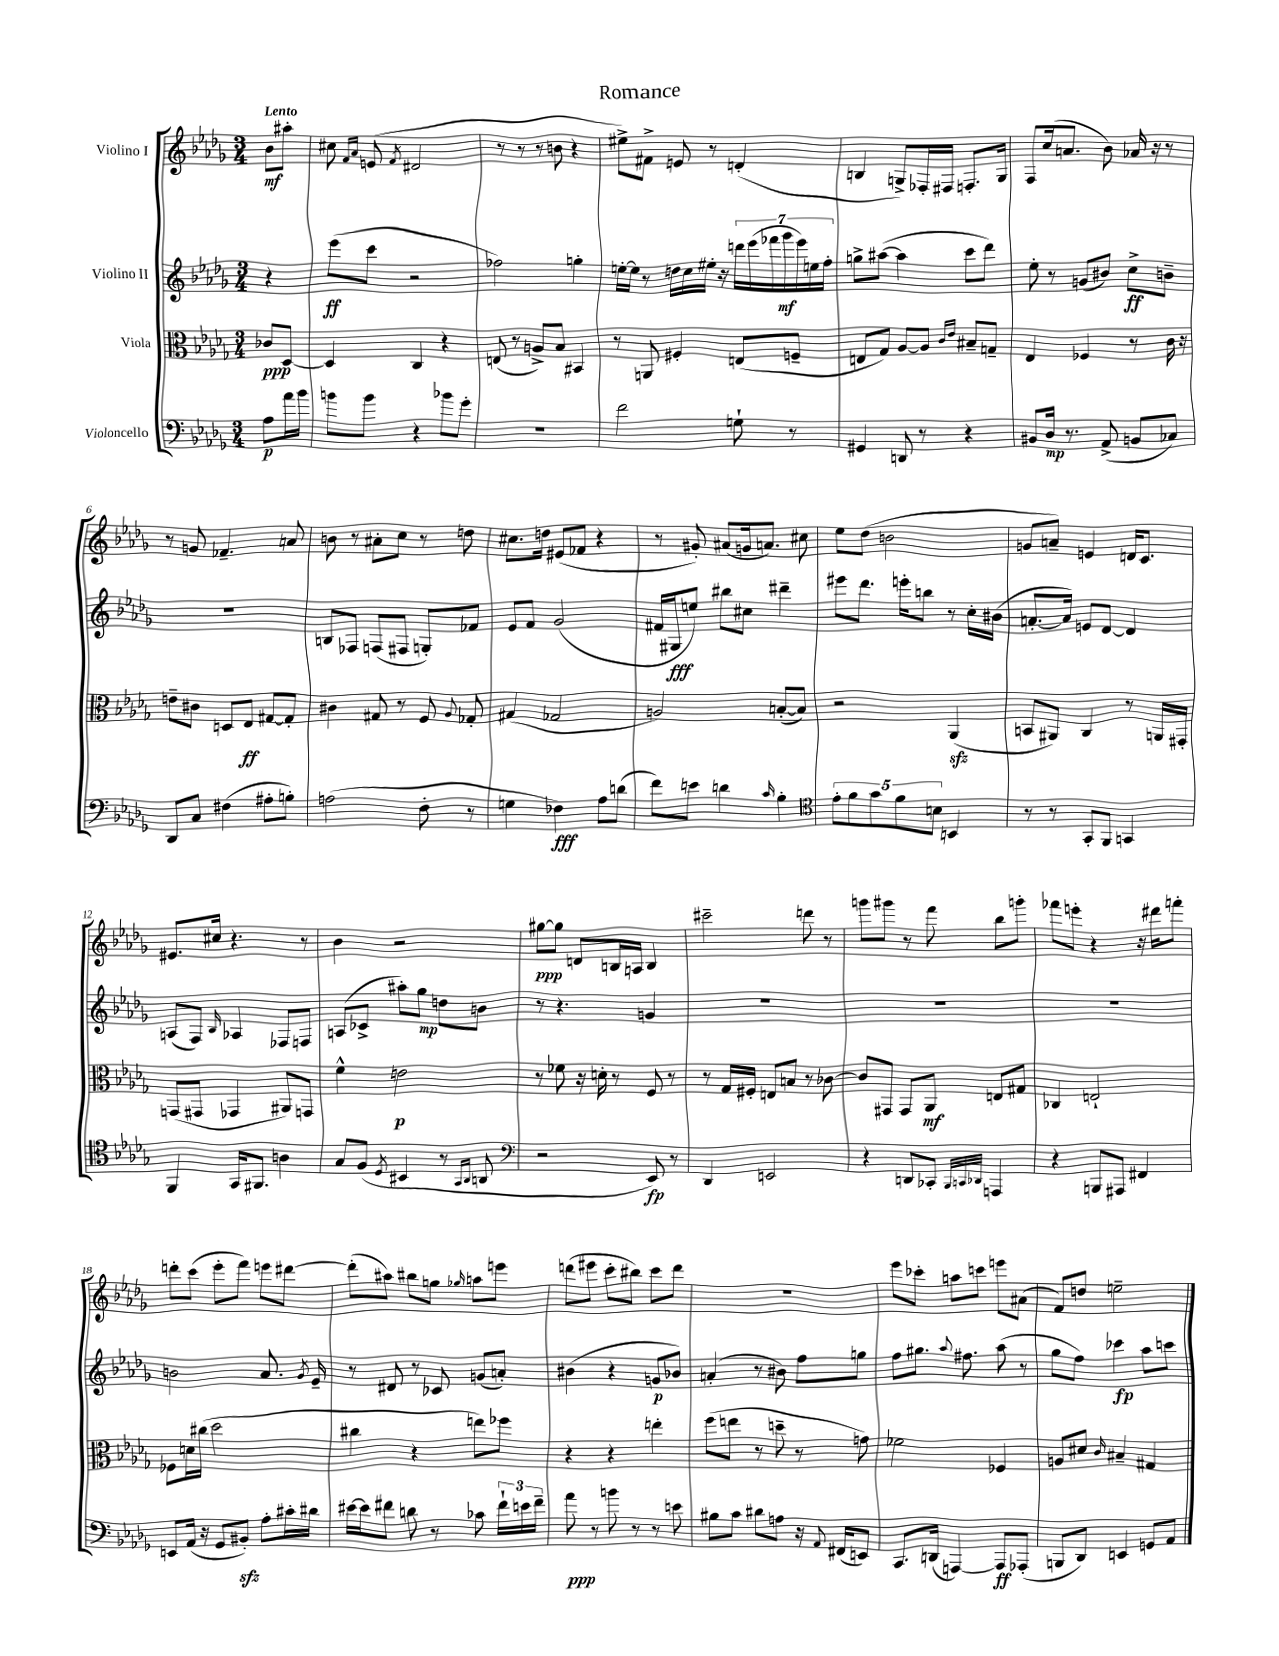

**kern	**kern	**kern	**kern
*staff4	*staff3	*staff2	*staff1
*clefF4	*clefC3	*clefG2	*clefG2
*k[b-e-a-d-g-]	*k[b-e-a-d-g-]	*k[b-e-a-d-g-]	*k[b-e-a-d-g-]
*M3/4	*M3/4	*M3/4	*M3/4
8A-	8c-	4r	8b-
16a-	[8D-	.	8aa#'
16b-	.	.	.
=	=	=	=
8b	4D-]	(8eee-	8cc#
.	.	.	16qqf
.	.	.	16qqa-
8b	.	8ccc	(8e
.	.	.	8qf
4r	4C	2r	2d#
8b-	4r	.	.
8g-'	.	.	.
=	=	=	=
2.r	(8E	2ff-)	8r
.	8r	.	8r
.	8A^)	.	8r
.	8B-	.	8b
.	4BB#	4gg'	4r
=	=	=	=
2f	8r	[16ee'	8ee#^)
.	.	16ee]	.
.	8AA	8r	8f#^
.	4F#'	16dd	8e
.	.	16cc	.
.	.	16ee#'	8r
.	.	16r	.
8G`	(8E	28ddd	(4d'
.	.	(28eee-	.
.	.	28fff-	.
.	.	28ggg-	.
8r	8F~	.	.
.	.	28eee-)	.
.	.	28ee	.
.	.	28ff'	.
=	=	=	=
4GG#	8E	8gg^	4B
.	8G-)	([8aa#	.
8DD	[8A-	4aa#]	8G^)
8r	8A-]	.	16F-'
.	.	.	16F#
.	16qqc	.	.
.	16qqe-	.	.
4r	8B#~	8ccc	8.F'
.	8G~	8ddd-)	.
.	.	.	16G
=	=	=	=
8BB#	4E-	8ee-'	8F
16D-	.	8r	(16cc
8.r	.	.	8.a
.	4F-	(8g	.
(8AA-^	.	8b#)	8b-)
8BB	8r	8cc^	16a-
.	.	.	16r
8C-)	16c	8b~	8r
.	16r	.	.
=	=	=	=
8DD-	8e~	2.r	8r
8C	8c#	.	8g
(4F#	8D	.	4.f-~
.	8E-	.	.
8A#'	[8G#	.	.
8B')	8G#']	.	8a
=	=	=	=
(2A	4c#	8B	8b
.	.	8F-	8r
.	8G#	(8F	8a#'
.	8r	8F#	8cc
8F'	8F	8G')	8r
.	8qqA-	.	.
8r	8G-'	8f-	8dd
=	=	=	=
4G	(4G#	8e-	8.cc#
.	.	8f	.
.	.	.	16dd
4F-)	2G-	(2g-	(8e#
.	.	.	8f-
8A-	.	.	4r
(8d	.	.	.
=	=	=	=
8f)	2A)	16f#	8r
.	.	16G#	.
8e	.	8ee)	8g#')
4d	.	8bb#	(8a#
.	.	8cc#	16g
.	.	.	8.a)
16qqc	.	.	.
4B-'	([8B'	4ddd#~	.
.	8B])	.	8cc#
=	=	=	=
*clefC4	*	*	*
10e-'	2r	8eee#	8ee-
10f	.	.	.
.	.	8.ddd-	(8dd-
10g-	.	.	.
.	.	.	2b
10f	.	.	.
.	.	16eee'	.
.	.	8bb	.
10B	.	.	.
4BB	(4AA-	8r	.
.	.	16cc'	.
.	.	(16b#	.
=	=	=	=
8r	8BB	[8.a'	8g
8r	8AA#)	.	8a~)
.	.	16a])	.
8GG-'	4C	8e	4e
8FF	.	[8d-	.
4GG	8r	4d-]	16d
.	.	.	8.c
.	16AA	.	.
.	16GG#'	.	.
=	=	=	=
4FF	(8GG	(8A	8.e#
.	8GG#	8F)	.
.	.	.	16cc#
.	.	16qqB-	.
16GG-	4GG-	4A-	4.r
8.FF#	.	.	.
4A	8AA#)	8F-	.
.	8GG	8F	8r
=	=	=	=
8G-	4f^^	(8A	4b-
(8F	.	8c-^	.
8qD-	.	.	.
4BB#	2e	8aa#')	2r
.	.	8gg-	.
8r	.	8dd	.
16qqGG-	.	.	.
16qqAA-	.	.	.
8AA	.	8b	.
=	=	=	=
*clefF4	*	*	*
2r	8r	8r	[8gg#
.	8f-	4.r	8gg#]
.	16r	.	8d
.	16d'	.	.
.	8r	.	16B
.	.	.	16A
8EE-)	8F	4g	4B
8r	8r	.	.
=	=	=	=
4DD-	8r	2.r	2ccc#~
.	16G-	.	.
.	16F#'	.	.
2EE	8E	.	.
.	8B	.	.
.	8r	.	8ddd
.	[8c-	.	8r
=	=	=	=
4r	8c-]	2.r	8ggg
.	8GG#	.	8ggg#
8DD	8GG#	.	8r
8CC-'	8AA-	.	8fff
32qqBBB-	.	.	.
32qqCC	.	.	.
32qqDD-	.	.	.
4AAA	8E	.	8bb-
.	8G#	.	8ggg'
=	=	=	=
4r	4C-	2.r	8fff-
.	.	.	8eee'
8BBB	2E`	.	4r
8AAA#	.	.	.
4FF#	.	.	16r
.	.	.	16ddd#
.	.	.	8fff'
=	=	=	=
8EE	8F-	2b	8ddd'
(16AA-	16d	.	(8ccc
16r	(16cc#	.	.
8GG-	2dd-	.	8eee-'
8BB#')	.	.	8fff)
8A-'	.	8.a-	8eee
16c#'	.	.	[8ddd#
.	.	8qg-	.
16d#	.	16e-~	.
=	=	=	=
[16e#	4cc#	8r	(8ddd#']
16e#]	.	.	.
8f#	.	8d#	8aa#)
8d	4r	8r	8bb#
8r	.	8c-	8gg
.	.	.	16qqgg-
8c-	8ee)	(8g	8aa
24f#`	8ff-	8a')	8eee
24e	.	.	.
24f#~	.	.	.
=	=	=	=
8a-	4r	(4b#	(8ddd
8r	.	.	8eee#
8b	4r	4r	8ccc'
8r	.	.	8bb#)
8r	4ee'	8g	8ccc
8e	.	8b-)	8ddd
=	=	=	=
8B#	(8ff	(4a'	2.r
8c	8ee	.	.
8d#	8r	8r	.
8A	8dd~	8b#)	.
16r	8r	8ff	.
8qqAA-	.	.	.
(16FF#	.	.	.
8EE)	8g)	8gg	.
=	=	=	=
8.CC	2f-	8ff	8eee-
.	.	8.gg#	8ccc-'
(16DD	.	.	.
[4AAA)	.	.	8aa
.	.	8qqaa-	.
.	.	8.ff#	.
.	.	.	8ccc
8AAA]	4F-	(8aa-	8eee
(8AAA-'	.	8r	(8a#
=	=	=	=
8BBB	8A	8gg-	8f)
8DD-)	8d#	8ff)	8dd
.	16qqc	.	.
4EE	4B#~	4ccc-	2ee~
8GG	4G#	8aa-	.
8AA-	.	8ccc	.
==	==	==	==
*-	*-	*-	*-
